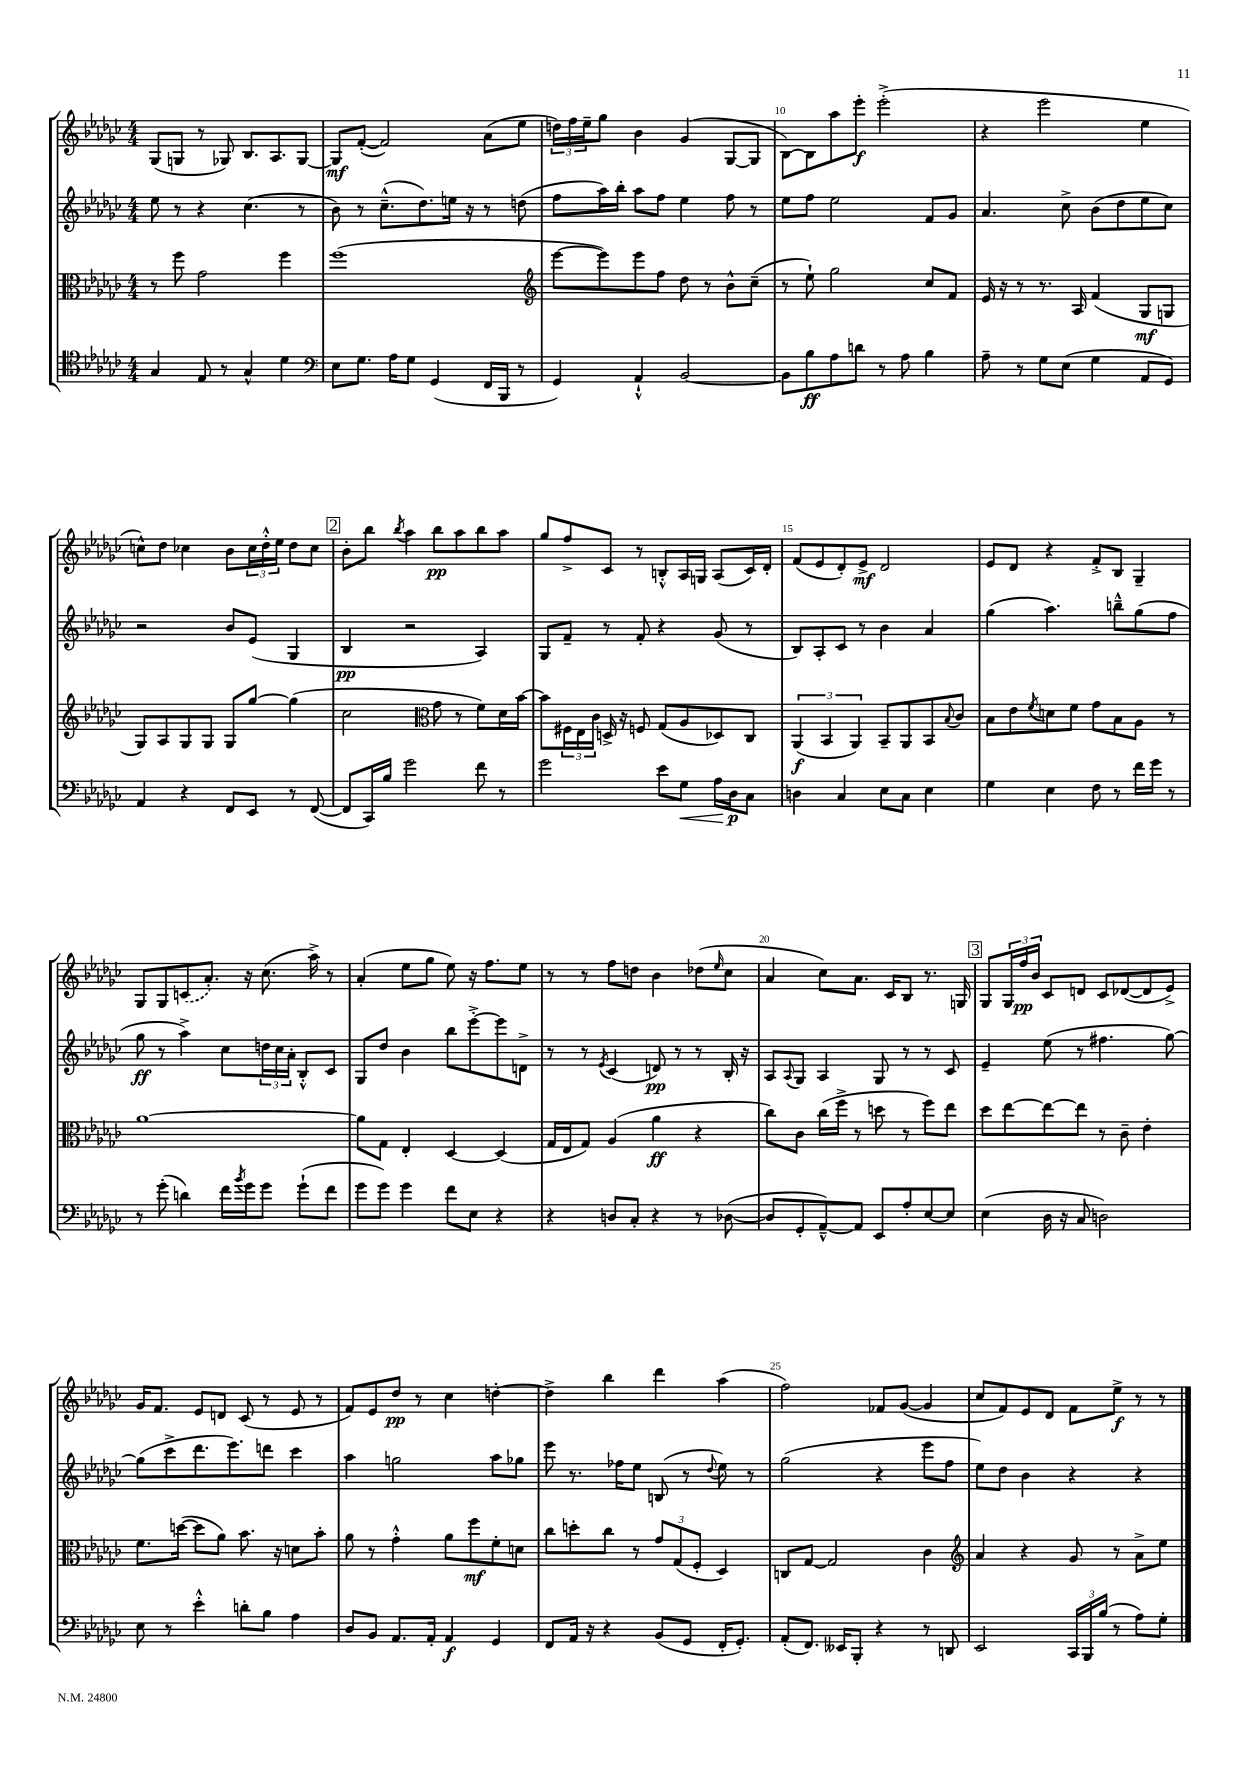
<<
\new StaffGroup <<
\new Staff = "s0" {
    \clef treble \key ges \major \numericTimeSignature \time 4/4
    ges8( g8 r8 ges8) bes8. aes8. ges8~ |
    ges8\mf f'8~-.( f'2) aes'8( ees''8 |
    \tuplet 3/2 { d''16) f''16 ees''16-- } ges''8 bes'4 ges'4( ges8~ ges8 |
    bes8~) bes8 aes''8 ees'''8-.\f ees'''2-.->( |
    r4 ees'''2 ees''4 |
    c''8-^) des''8 ces''4 bes'8 \tuplet 3/2 { ces''16 des''16-.-^ ees''16 } des''8 ces''8 |
    \mark \markup { \box "2" } bes'8-. bes''8 \acciaccatura { bes''8 } aes''4 bes''8\pp aes''8 bes''8 aes''8 |
    ges''8 f''8-> ces'8 r8 b8-.-^ aes16 g16 aes8( ces'16) des'16-. |
    f'8( ees'8 des'8-.) ees'8->\mf des'2 |
    ees'8 des'8 r4 f'8-.-> bes8 ges4-- |
    ges8 ges8 \once \slurDashed c'8( aes'8.-.) r16 ces''8.( aes''16->) r8 |
    aes'4-.( ees''8 ges''8 ees''8) r16 f''8. ees''8 |
    r8 r8 f''8 d''8 bes'4 des''8( \grace { ees''16 } ces''8 |
    aes'4 ces''8) aes'8. ces'16 bes8 r8. g16 |
    \mark \markup { \box "3" } ges8 \tuplet 3/2 { ges16 f''16\pp bes'16 } ces'8 d'8 ces'8 des'8~( des'8 ees'8->) |
    ges'16 f'8. ees'8 d'8 ces'8( r8 ees'8 r8 |
    f'8) ees'8 des''8\pp r8 ces''4 d''4~-. |
    d''4-> bes''4 des'''4 aes''4( |
    f''2) fes'8 ges'8~( ges'4 |
    ces''8 f'8) ees'8 des'8 f'8 ees''8->\f r8 r8 \bar "|." |
}
\new Staff = "s1" {
    \clef treble \key ges \major \numericTimeSignature \time 4/4
    ees''8 r8 r4 ces''4.( r8 |
    bes'8) r8 ces''8.---^( des''8.) e''16 r16 r8 d''8( |
    f''8 aes''16) bes''16-. aes''8 f''8 ees''4 f''8 r8 |
    ees''8 f''8 ees''2 f'8 ges'8 |
    aes'4. ces''8-> bes'8( des''8 ees''8 ces''8) |
    r2 bes'8 ees'8( ges4 |
    \mark \markup { \box "2" } bes4\pp r2 aes4) |
    ges8 f'8-- r8 f'8-. r4 ges'8( r8 |
    bes8) aes8-. ces'8 r8 bes'4 aes'4 |
    ges''4( aes''4.) b''8---^ ges''8( f''8 |
    ges''8\ff r8 aes''4->) ces''8 \tuplet 3/2 { d''16 ces''16 aes'16-. } bes8-.-^ ces'8 |
    ges8 des''8 bes'4 bes''8 ees'''8~-.-> ees'''8 d'8-> |
    r8 r8 \acciaccatura { ees'8 } ces'4( d'8\pp) r8 r8 bes16-. r16 |
    aes8 \appoggiatura { aes8 } ges8 aes4 ges8 r8 r8 ces'8 |
    \mark \markup { \box "3" } ees'4-- ees''8( r8 fis''4. ges''8~) |
    ges''8( ces'''8-> des'''8. ees'''8.) d'''8 ces'''4 |
    aes''4 g''2 aes''8 ges''8 |
    ees'''8 r8. fes''16 ees''8 b8( r8 \appoggiatura { des''8 } ees''8) r8 |
    ges''2( r4 ees'''8 f''8 |
    ees''8) des''8 bes'4 r4 r4 \bar "|." |
}
\new Staff = "s2" {
    \clef alto \key ges \major \numericTimeSignature \time 4/4
    r8 f''8 ges'2 f''4 |
    f''1( |
    \clef treble ees'''8~ ees'''8) ees'''8 f''8 des''8 r8 bes'8-^ ces''8--( |
    r8 ees''8-!) ges''2 ces''8 f'8 |
    ees'16 r16 r8 r8. aes16 f'4( ges8\mf g8 |
    ges8) aes8 ges8 ges8 ges8 ges''8~ ges''4( |
    \mark \markup { \box "2" } ces''2 \clef alto ges'8 r8 f'8) des'16 bes'16~ |
    bes'8 \tuplet 3/2 { fis16 ees16 ces'16 } d16-> r16 f8 ges8( aes8 des8) ces8 |
    \tuplet 3/2 { aes,4\f( bes,4 aes,4) } bes,8-- aes,8 bes,8 \appoggiatura { bes8 } ces'8 |
    bes8 ees'8 \acciaccatura { f'8 } d'8 f'8 ges'8 bes8 aes8 r8 |
    aes'1~ |
    aes'8 ges8 ees4-. des4~ des4( |
    ges16 ees16 ges8) aes4( aes'4\ff r4 |
    ces''8) ces'8 ces''16( f''16-> r8 d''8 r8 f''8) ees''8 |
    \mark \markup { \box "3" } des''8 ees''8~ ees''8~ ees''8 r8 ces'8-- ees'4-. |
    f'8. d''16~( d''8 aes'8) bes'8. r16 d'8 bes'8-. |
    aes'8 r8 ges'4-.-^ aes'8 f''8\mf f'8-. d'8 |
    ces''8 d''8-. ces''8 r8 \tuplet 3/2 { ges'8 ges8( f8-. } des4) |
    c8 ges8~ ges2 ces'4 |
    \clef treble aes'4 r4 ges'8 r8 aes'8-> ees''8 \bar "|." |
}
\new Staff = "s3" {
    \clef tenor \key ges \major \numericTimeSignature \time 4/4
    ges4 ees8 r8 ges4-^ des'4 |
    \clef bass ees8 ges8. aes16 ges8 ges,4( f,16 bes,,16 r8 |
    ges,4) aes,4-!-^ bes,2~ |
    bes,8 bes8\ff aes8 d'8 r8 aes8 bes4 |
    aes8-- r8 ges8 ees8( ges4 aes,8 ges,8) |
    aes,4 r4 f,8 ees,8 r8 f,8~( |
    \mark \markup { \box "2" } f,8 ces,16) bes16 ges'2 f'8 r8 |
    ges'2 ees'8 ges8\< aes16 des16\p\! ces8 |
    d4 ces4 ees8 ces8 ees4 |
    ges4 ees4 f8 r8 f'16 ges'16 r8 |
    r8 ges'8-.( d'4) f'16 \acciaccatura { bes'8 } ges'16 ges'8 ges'8-!( f'8 |
    ges'8 ges'8) ges'4 f'8 ees8 r4 |
    r4 d8 ces8-. r4 r8 des8~( |
    des8 ges,8-. aes,8~---^) aes,8 ees,8 aes8-. ees8~ ees8 |
    \mark \markup { \box "3" } ees4( des16 r16 ces8 d2) |
    ees8 r8 ees'4-.-^ d'8-. bes8 aes4 |
    des8 bes,8 aes,8. aes,16-. aes,4\f ges,4 |
    f,8 aes,16 r16 r4 bes,8( ges,8 f,16-. ges,8.-.) |
    aes,8-.( f,8.) eeses,16 bes,,8-. r4 r8 d,8 |
    ees,2 \tuplet 3/2 { ces,16 bes,,16 bes16( } r8 aes8) ges8-. \bar "|." |
}
>>
>>
\layout { \context { \Score currentBarNumber = #7 \override BarNumber.break-visibility = ##(#f #t #t) barNumberVisibility = #(every-nth-bar-number-visible 5) } }
